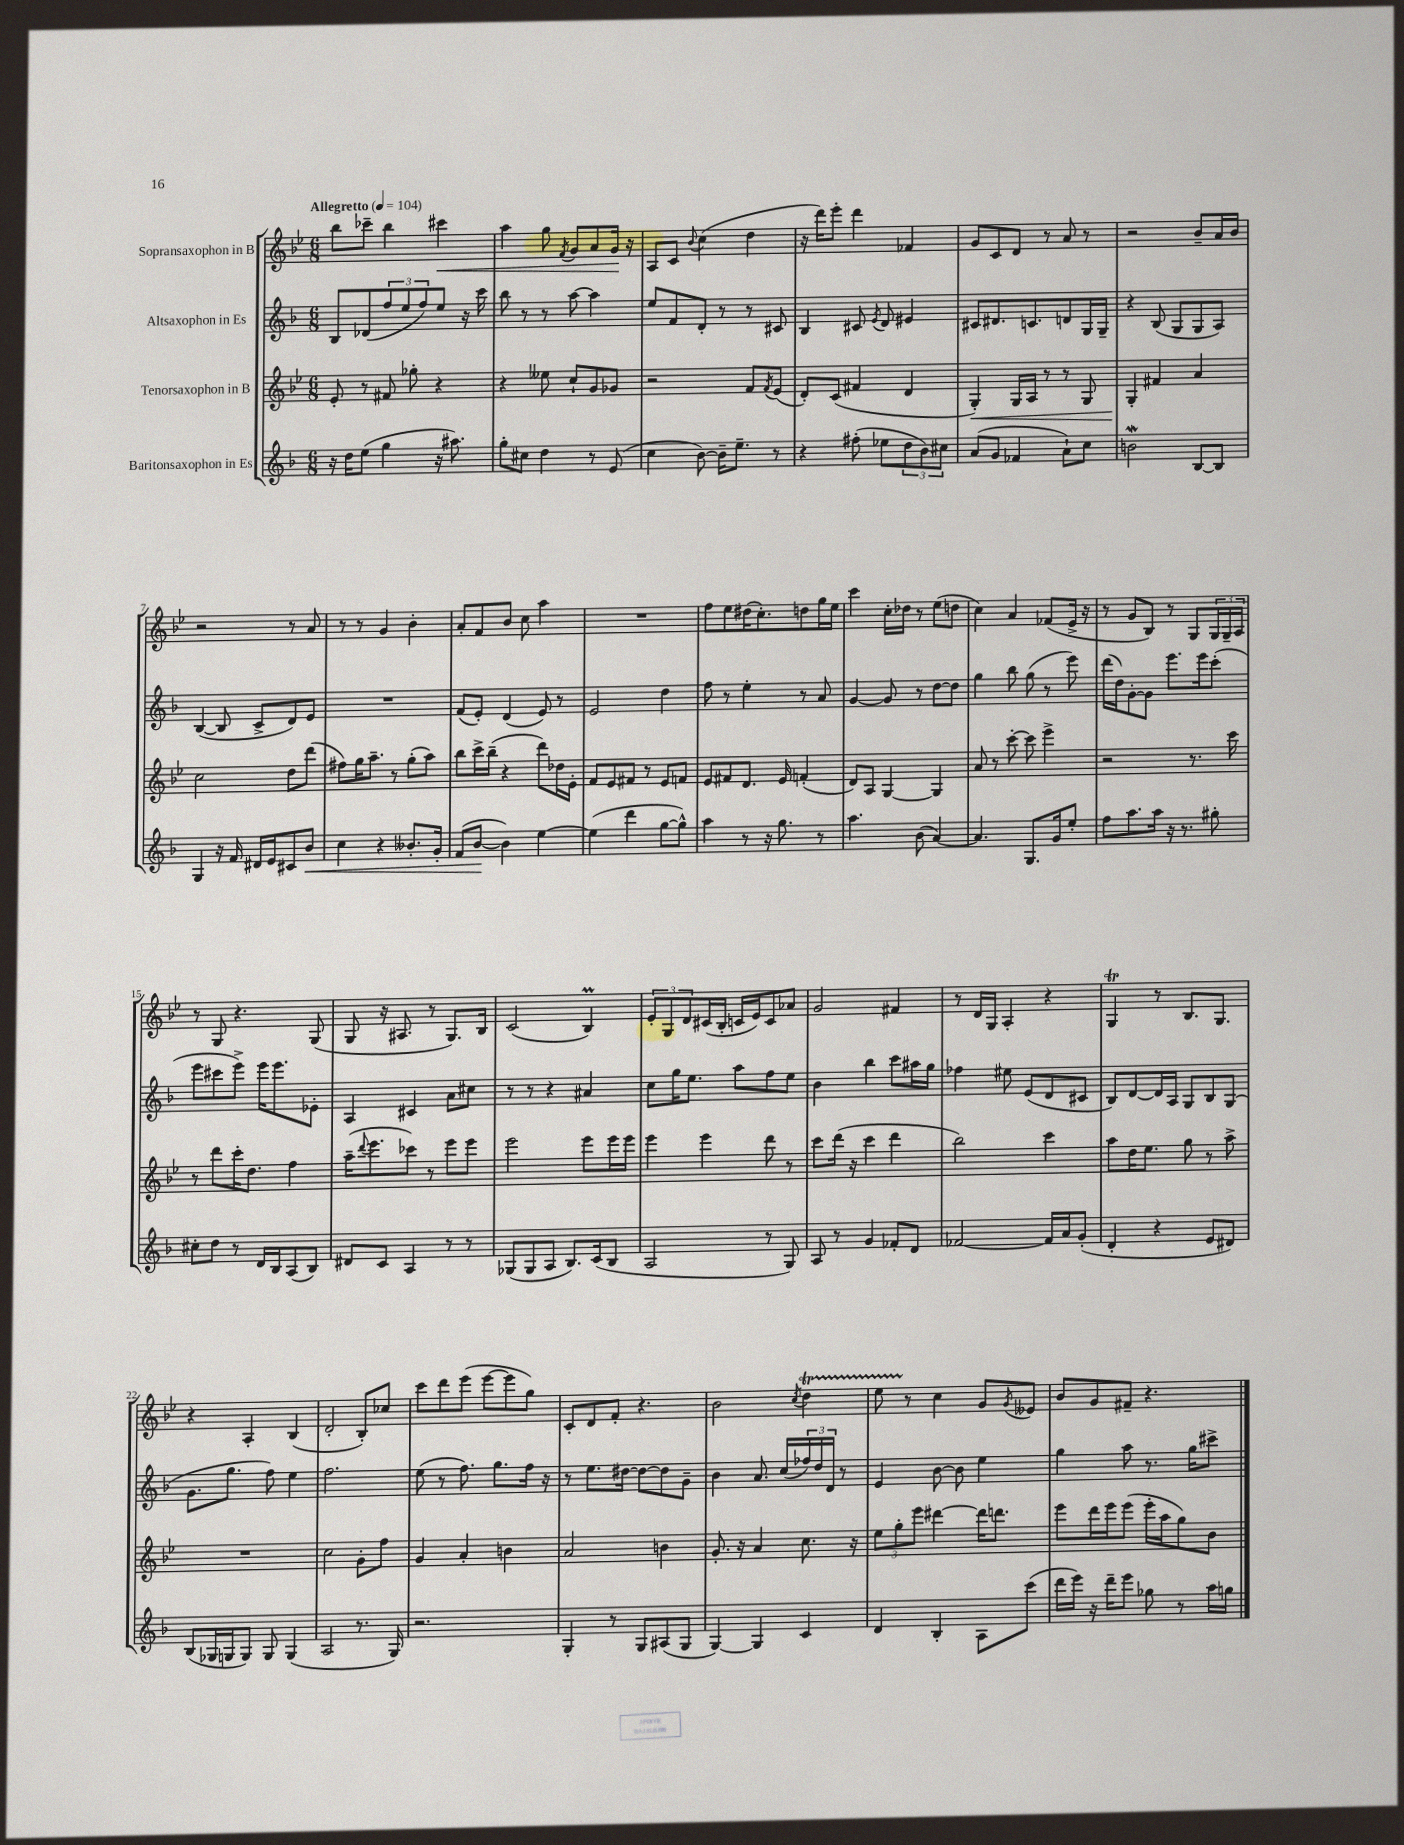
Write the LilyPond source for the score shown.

<<
\new StaffGroup <<
\new Staff = "s0" \with { instrumentName = "Sopransaxophon in B" } {
    \clef treble \key bes \major \numericTimeSignature \time 6/8 \tempo "Allegretto" 4 = 104
    bes''8 ces'''8-- bes''4 cis'''4\< |
    a''4 g''8 \acciaccatura { f'8 } g'8 a'8 g'16\! r16 |
    a8 c'8 \appoggiatura { bes'8 } c''4( d''4 |
    r16 d'''16) ees'''8-. d'''4 fes'4 |
    g'8 c'8 d'8 r8 a'8 r8 |
    r2 bes'8-- a'16 bes'16 |
    r2 r8 a'8 |
    r8 r8 g'4 bes'4-. |
    a'8-. f'8 bes'8 c''8 a''4 |
    R2. |
    f''8 ees''8 dis''16( c''8.-.) d''8 g''16 ees''16 |
    c'''4 c''16-. des''16 r8 ees''8( d''8 |
    c''4) a'4 fes'8( ees'16-> r16 |
    r8 g'8 bes8) r8 g8 \tuplet 3/2 { g16 g16-- a16 } |
    r8 g8 r4. g8( |
    g8 r16 ais8. r8 g8.) bes16 |
    c'2( bes4\prall) |
    \tuplet 3/2 { ees'8-. g8 d'8 } cis'16( bes16-. c'16 ees'16) c'8 aes'8 |
    g'2 fis'4 |
    r8 d'16 g16 a4-. r4 |
    g4\trill r8 bes8. g8. |
    r4 a4-. bes4( |
    d'2-. bes8-.) ces''8 |
    c'''8 d'''8 ees'''8( ees'''8~ ees'''8 g''8) |
    c'8-. d'8 f'8-. r4. |
    bes'2 \acciaccatura { c''8 } d''4\startTrillSpan |
    ees''8 r8\stopTrillSpan c''4 g'8 \acciaccatura { g'8 } eeses'8 |
    bes'8 g'8 fis'8-- r4. \bar "|." |
}
\new Staff = "s1" \with { instrumentName = "Altsaxophon in Es" } {
    \clef treble \key f \major \numericTimeSignature \time 6/8
    bes8 des'8( \tuplet 3/2 { f''8 e''8 f''8) } e''8 r16 c'''16 |
    bes''8 r8 r8 a''8~ a''4 |
    e''8 f'8 d'8-. r8 r8 cis'8 |
    bes4 cis'8 \acciaccatura { e'8 } d'8 eis'4 |
    cis'8 dis'8. c'8. d'8 g16 g16-- |
    r4 bes8( g8 g8 a8) |
    bes4~( bes8 c'8-> d'8) e'8 |
    R2. |
    f'8( e'8-.) d'4( e'8) r8 |
    e'2 d''4 |
    f''8 r8 e''4-. r8 a'8 |
    g'4~ g'8 r8 d''8~ d''8 |
    g''4 bes''8 g''8( r8 e'''8) |
    d'''16( d''16) g'8~-. g'8 e'''8. e'''16 c'''8-.( |
    e'''8 cis'''8 e'''8->) e'''16 e'''8. ees'8-. |
    a4 cis'4 a'8 cis''8 |
    r8 r8 r4 ais'4 |
    c''8 g''16 e''8. a''8 f''8 e''8 |
    bes'4 bes''4 c'''8 ais''16 g''16 |
    fes''4 eis''8 e'8( d'8 cis'8 |
    bes8) d'8~ d'16 a16 g8 bes8 g8( |
    g'8. g''8. f''8) e''4 |
    f''2. |
    e''8( r8 f''8.) g''8. f''16 r16 |
    r8 e''8. dis''16~ dis''8~ dis''8 g'8-- |
    bes'4 a'8. c''16( \tuplet 3/2 { fes''16) d''16 d'16 } r8 |
    e'4 bes'8~ bes'8 e''4 |
    g''4 a''8 r8. g''16 cis'''8-> \bar "|." |
}
\new Staff = "s2" \with { instrumentName = "Tenorsaxophon in B" } {
    \clef treble \key bes \major \numericTimeSignature \time 6/8
    ees'8-. r8 fis'8 ges''8-. r4 |
    r4 eeses''8 c''8-! g'8 ges'8 |
    r2 f'8 \acciaccatura { f'8 } ees'8( |
    d'8-.) c'8( fis'4 d'4 |
    g4-.\<) g16 a16 r8 r8 g8 |
    g4-.\! fis'4 a'4 |
    c''2 d''8 d'''8( |
    fis''8) g''16 a''8.-- r8 g''8-.( a''8) |
    bes''8 c'''16-> bes''16--( r4 d'''8) des''16 ees'16-. |
    f'8 ees'8 fis'8 r8 ees'8 f'8 |
    ees'8 fis'8 d'8. ees'16 f'4-.( |
    d'8) a8 g4~ g4 |
    a'8 r8 c'''8~-. c'''8 ees'''4-> |
    r2 r8. c'''16 |
    r8 d'''8 c'''16-. d''8. f''4 |
    a''16--( \appoggiatura { d'''8 } ees'''8. ces'''8) r8 ees'''8 ees'''8 |
    ees'''2 ees'''8 ees'''16 ees'''16 |
    ees'''4 ees'''4 d'''8 r8 |
    c'''8 d'''16( r16 c'''4 d'''4 |
    bes''2) c'''4 |
    a''8 d''16 ees''8. g''8 r8 a''8-> |
    R2. |
    c''2 g'8-. f''8 |
    g'4 a'4-. b'4 |
    a'2 b'4 |
    g'8.-. r16 a'4 c''8. r16 |
    \tuplet 3/2 { ees''8 g''8-. ees'''8 } dis'''4~ dis'''16 d'''8. |
    ees'''8 d'''16 ees'''16 ees'''8( ees'''16-. a''16 g''8) bes'8 \bar "|." |
}
\new Staff = "s3" \with { instrumentName = "Baritonsaxophon in Es" } {
    \clef treble \key f \major \numericTimeSignature \time 6/8
    r16 d''16 e''8( g''4 r16 ais''8.) |
    g''8-. cis''8 d''4 r8 e'8( |
    c''4 bes'8~) bes'16-- e''8.-- r8 |
    r4 fis''8-.( ees''8 \tuplet 3/2 { d''8 bes'8) cis''8 } |
    a'8( g'8 fes'4 a'8-!) c''8 |
    b'2\mordent bes8~ bes8 |
    g4 r16 f'16 dis'16 e'16 cis'8 bes'8\< |
    c''4 r4 beses'8.-. g'16-. |
    f'8( bes'8~\! bes'4) e''4~ |
    e''4( d'''4 g''8~ g''8-^) |
    a''4 r8 r16 g''8. r8 |
    a''4. bes'8( a'4~) |
    a'4. g8. g'16 e''8-. |
    f''8 a''8. a''16 r16 r8. gis''8-. |
    cis''8-. d''8 r8 d'16 bes16 a8( bes8) |
    dis'8 c'8 a4 r8 r8 |
    ges8( ges8 a8 bes8.) c'16( bes8 |
    a2 r8 g8) |
    a8 r8 g'4 fes'8-. d'8 |
    fes'2~ fes'16 a'16 g'8-.( |
    d'4-. r4 e'8 dis'8) |
    bes8( ges16 g16 g8) g8 g4( |
    a2 r8. g16) |
    r2. |
    g4-. r8 g8 ais8( g8 |
    g4~) g4 c'4 |
    d'4 bes4-. a8 c'''8( |
    d'''16 e'''16) r16 d'''16-- e'''8 ges''8 r8 a''16 g''16 \bar "|." |
}
>>
>>
